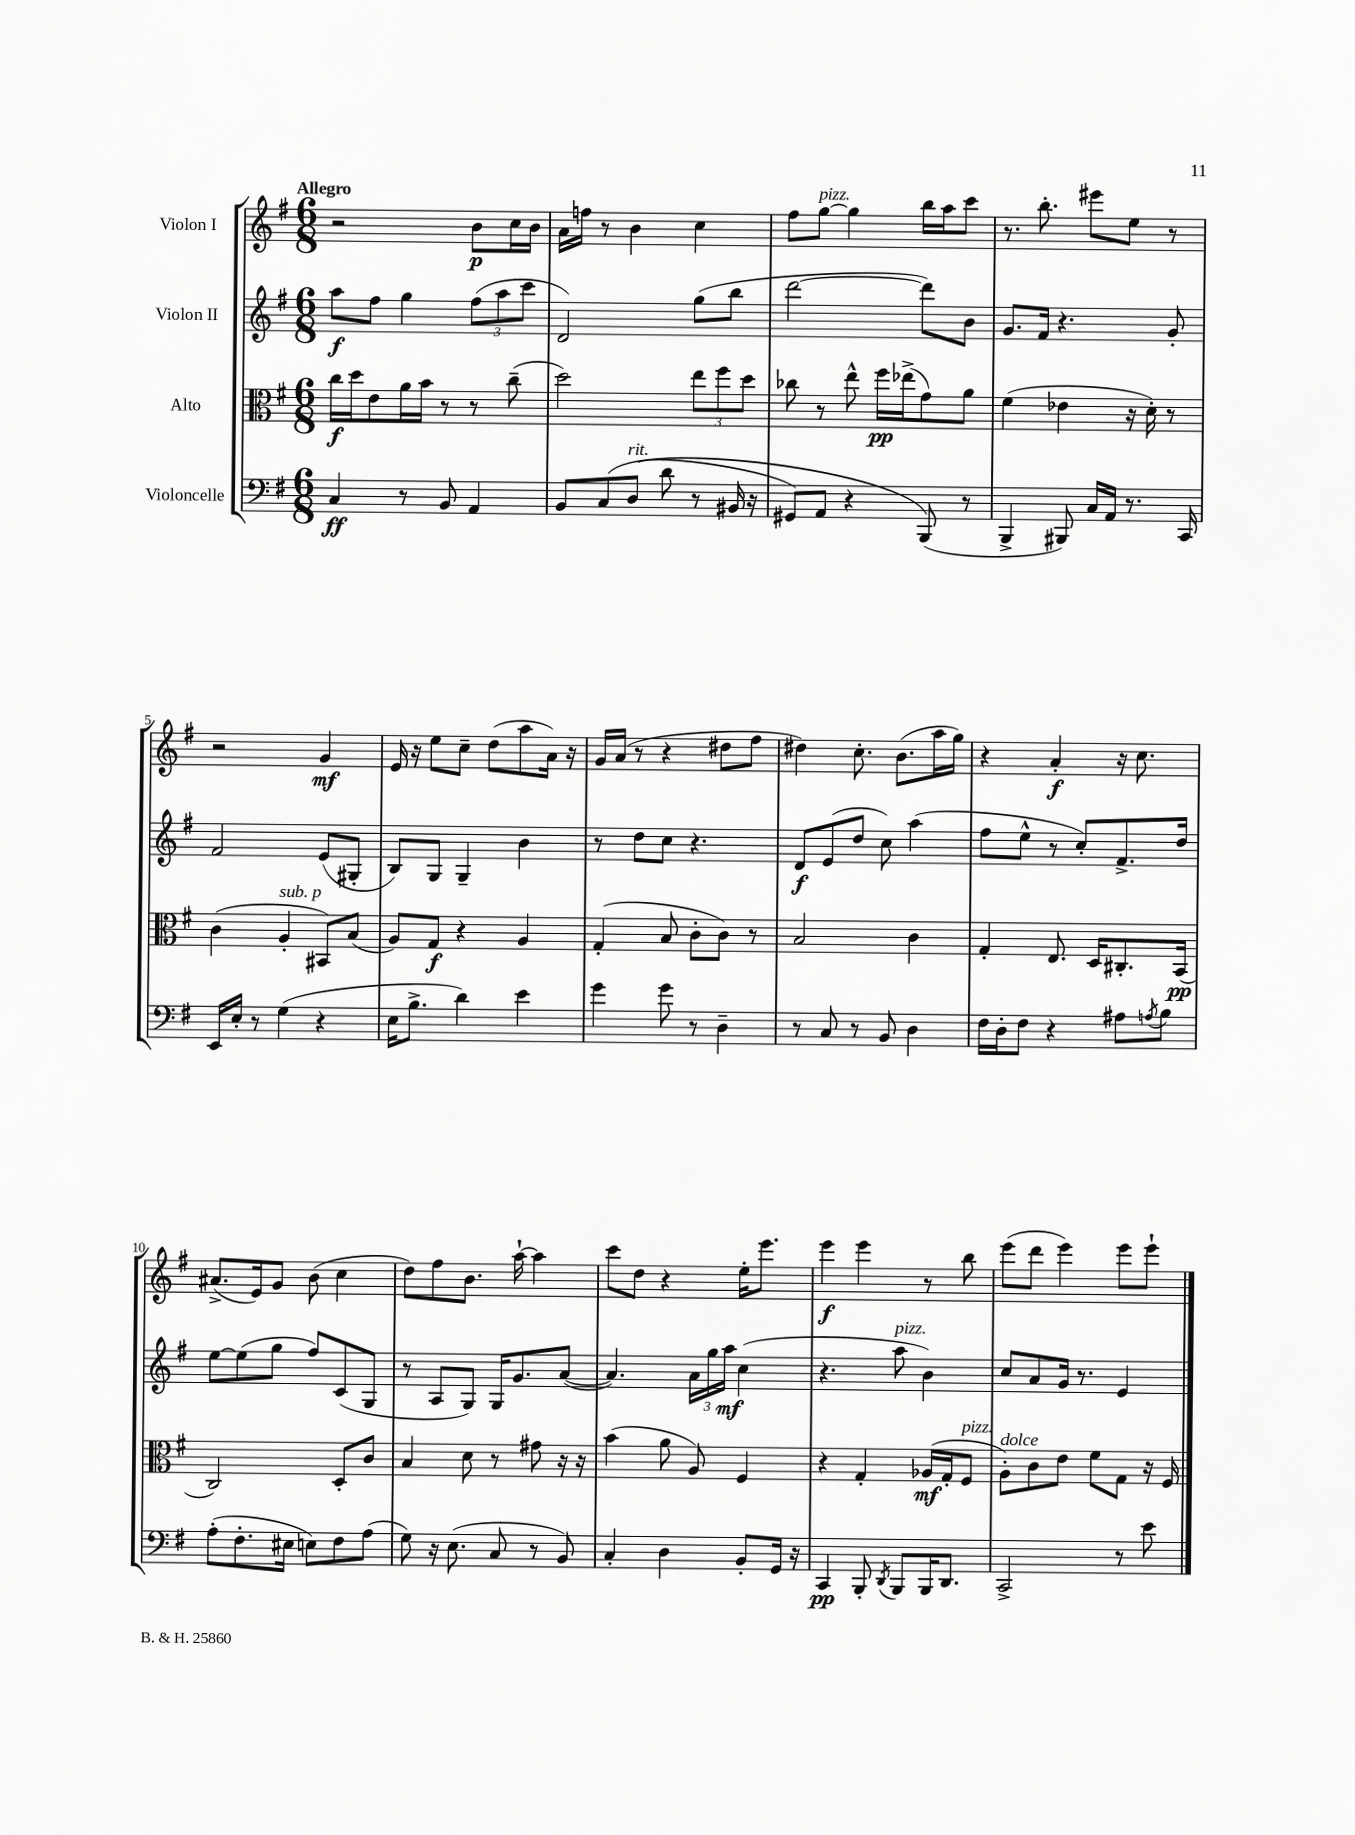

**kern	**dynam	**kern	**dynam	**kern	**dynam	**kern	**dynam
*part4	*part4	*part3	*part3	*part2	*part2	*part1	*part1
*staff4	*staff4	*staff3	*staff3	*staff2	*staff2	*staff1	*staff1
*I"Violoncelle	*	*I"Alto	*	*I"Violon II	*	*I"Violon I	*
*clefF4	*	*clefC3	*	*clefG2	*	*clefG2	*
*k[f#]	*	*k[f#]	*	*k[f#]	*	*k[f#]	*
*M6/8	*	*M6/8	*	*M6/8	*	*M6/8	*
=1	=1	=1	=1	=1	=1	=1	=1
!	!	!	!	!	!	!LO:TX:a:B:t=Allegro	!
4C/	ff	16cc\LL	f	8aa\L	f	2r	.
.	.	16dd\J	.	.	.	.	.
.	.	8e\	.	8ff#\J	.	.	.
8r	.	16a\L	.	4gg\	.	.	.
.	.	16b\JJ	.	.	.	.	.
8BB/	.	8r	.	.	.	.	.
4AA/	.	8r	.	(12ff#\L	.	8b\L	p
.	.	.	.	12aa\	.	.	.
.	.	(8cc~\	.	.	.	16cc\L	.
.	.	.	.	12ccc\J	.	.	.
.	.	.	.	.	.	16b\JJ	.
=2	=2	=2	=2	=2	=2	=2	=2
8BB/L	.	2dd\)	.	2d/)	.	16a\LL	.
.	.	.	.	.	.	16ffn\JJ	.
(8C/	.	.	.	.	.	8r	.
!LO:TX:a:i:t=rit.	!	!	!	!	!	!	!
(8D/J	.	.	.	.	.	4b\	.
8d\	.	.	.	.	.	.	.
8r	.	12ee\L	.	(8gg\L	.	4cc\	.
.	.	12ff#\	.	.	.	.	.
16BB#X/	.	.	.	8bb\J	.	.	.
.	.	12dd\J	.	.	.	.	.
16r	.	.	.	.	.	.	.
=3	=3	=3	=3	=3	=3	=3	=3
8GG#X/L)	.	8cc-X\	.	[2ddd\	.	8ff#\L	.
!	!	!	!	!	!	!LO:TX:a:i:t=pizz.	!
8AA/J	.	8r	.	.	.	[8gg\J	.
4r	.	8ee^^\	.	.	.	4gg\]	.
.	.	16ff#\LL	pp	.	.	.	.
.	.	(16ee-X^\J	.	.	.	.	.
(8BBB/)	.	8g\)	.	8ddd\L])	.	16bb\LL	.
.	.	.	.	.	.	16aa\J	.
8r	.	8a\J	.	8b\J	.	8ccc\J	.
=4	=4	=4	=4	=4	=4	=4	=4
4BBB^/	.	(4f#\	.	8.g/L	.	8.r	.
.	.	.	.	16f#/Jk	.	8.bb'\	.
8BBB#X/)	.	4e-X\	.	4.r	.	.	.
16C/LL	.	.	.	.	.	8eee#X\L	.
16AA/JJ	.	.	.	.	.	.	.
8.r	.	16r	.	.	.	8ee\J	.
.	.	16d'\)	.	.	.	.	.
.	.	8r	.	8g'/	.	8r	.
16CC/	.	.	.	.	.	.	.
!!LO:LB:g=z
=5	=5	=5	=5	=5	=5	=5	=5
16EE/LL	.	(4c\	.	2f#/	.	2r	.
16E'/JJ	.	.	.	.	.	.	.
8r	.	.	.	.	.	.	.
!	!	!LO:TX:a:i:t=sub. p	!	!	!	!	!
(4G\	.	4A'/	.	.	.	.	.
4r	.	8BB#X/L)	.	(8e/L	.	4g/	mf
.	.	(8B/J	.	8G#X'/J	.	.	.
=6	=6	=6	=6	=6	=6	=6	=6
16E\KL	.	8A/L)	.	8B/L)	.	16e/	.
8.B^\J	.	.	.	.	.	16r	.
.	.	8G/J	f	8G/J	.	8ee\L	.
4d\)	.	4r	.	4G~/	.	8cc~\J	.
.	.	.	.	.	.	(8dd\L	.
4e\	.	4A/	.	4b\	.	8aa\	.
.	.	.	.	.	.	16a\Jk)	.
.	.	.	.	.	.	16r	.
=7	=7	=7	=7	=7	=7	=7	=7
4g\	.	(4G'/	.	8r	.	16g/LL	.
.	.	.	.	.	.	(16a/JJ	.
.	.	.	.	8dd\L	.	8r	.
8g\	.	8B/	.	8cc\J	.	4r	.
8r	.	8c'\L	.	4.r	.	.	.
4D~\	.	8c\J)	.	.	.	8dd#X\L	.
.	.	8r	.	.	.	8ff#\J	.
=8	=8	=8	=8	=8	=8	=8	=8
8r	.	2B/	.	8d/L	f	4dd#X\)	.
8C/	.	.	.	(8e/	.	.	.
8r	.	.	.	8dd/J	.	8.cc'\	.
8BB/	.	.	.	8cc\)	.	.	.
.	.	.	.	.	.	(8.b\L	.
4D\	.	4c\	.	(4aa\	.	.	.
.	.	.	.	.	.	16aa\L	.
.	.	.	.	.	.	16gg\JJ)	.
=9	=9	=9	=9	=9	=9	=9	=9
16F#\LL	.	4G'/	.	8ff#\L	.	4r	.
16D'\J	.	.	.	.	.	.	.
8F#\J	.	.	.	8ee^^\J	.	.	.
4r	.	8.E/	.	8r	.	4a'/	f
.	.	.	.	8cc'/L)	.	.	.
.	.	16D/KL	.	.	.	.	.
8A#X\L	.	8.C#X'/	.	8.f#^/	.	16r	.
.	.	.	.	.	.	8.cc\	.
8qAn/	.	.	.	.	.	.	.
8B\J	.	.	.	.	.	.	.
.	.	(16BB/Jk	pp	16dd/Jk	.	.	.
!!LO:LB:g=z
=10	=10	=10	=10	=10	=10	=10	=10
(8A'\L	.	2C/)	.	[8ee\L	.	(8.a#X^/L	.
8.F#'\	.	.	.	(8ee\]	.	.	.
.	.	.	.	.	.	16e/k)	.
.	.	.	.	8gg\J	.	8g/J	.
16E#X\Jk	.	.	.	.	.	.	.
8En\L)	.	.	.	8ff#/L)	.	(8b\	.
8F#\	.	8D'/L	.	(8c/	.	4cc\	.
(8A\J	.	8c/J	.	8G/J	.	.	.
=11	=11	=11	=11	=11	=11	=11	=11
8G\)	.	4B/	.	8r	.	8dd\L)	.
16r	.	.	.	8A/L	.	8ff#\	.
(8.E\	.	.	.	.	.	.	.
.	.	8d\	.	8G/J)	.	8.b\J	.
8C/	.	8r	.	16G/KL	.	.	.
.	.	.	.	8.g/	.	[16aa`\	.
8r	.	8g#X\	.	.	.	4aa\]	.
8BB/)	.	16r	.	([8a/J	.	.	.
.	.	16r	.	.	.	.	.
=12	=12	=12	=12	=12	=12	=12	=12
4C'/	.	(4b\	.	4.a/])	.	8ccc\L	.
.	.	.	.	.	.	8dd\J	.
4D\	.	8a\	.	.	.	4r	.
.	.	8A/)	.	24a\LL	.	.	.
.	.	.	.	24gg\	.	.	.
.	.	.	.	24aa\JJ	mf	.	.
8BB'/L	.	4F#/	.	(4cc\	.	16ee'\KL	.
.	.	.	.	.	.	8.eee\J	.
16GG/Jk	.	.	.	.	.	.	.
16r	.	.	.	.	.	.	.
=13	=13	=13	=13	=13	=13	=13	=13
4CC/	pp	4r	.	4.r	.	4eee\	f
8BBB'/	.	4G'/	.	.	.	4eee\	.
8qDD/	.	.	.	.	.	.	.
!	!	!	!	!LO:TX:a:i:t=pizz.	!	!	!
8BBB/L	.	.	.	8aa\	.	.	.
16BBB/K	.	(16A-X/LL	mf	4b\)	.	8r	.
8.DD/J	.	16G'/J	.	.	.	.	.
!	!	!LO:TX:a:i:t=pizz.	!	!	!	!	!
.	.	8F#/J	.	.	.	8bb\	.
=14	=14	=14	=14	=14	=14	=14	=14
!	!	!LO:TX:a:i:t=dolce	!	!	!	!	!
2CC^/	.	8A'\L)	.	8cc/L	.	(8eee\L	.
.	.	8c\	.	8a/	.	8ddd\J	.
.	.	8e\J	.	16g/Jk	.	4eee\)	.
.	.	.	.	8.r	.	.	.
.	.	8f#\L	.	.	.	.	.
8r	.	8G\J	.	4e/	.	8eee\L	.
8e\	.	16r	.	.	.	8eee`\J	.
.	.	16F#/	.	.	.	.	.
==	==	==	==	==	==	==	==
*-	*-	*-	*-	*-	*-	*-	*-
